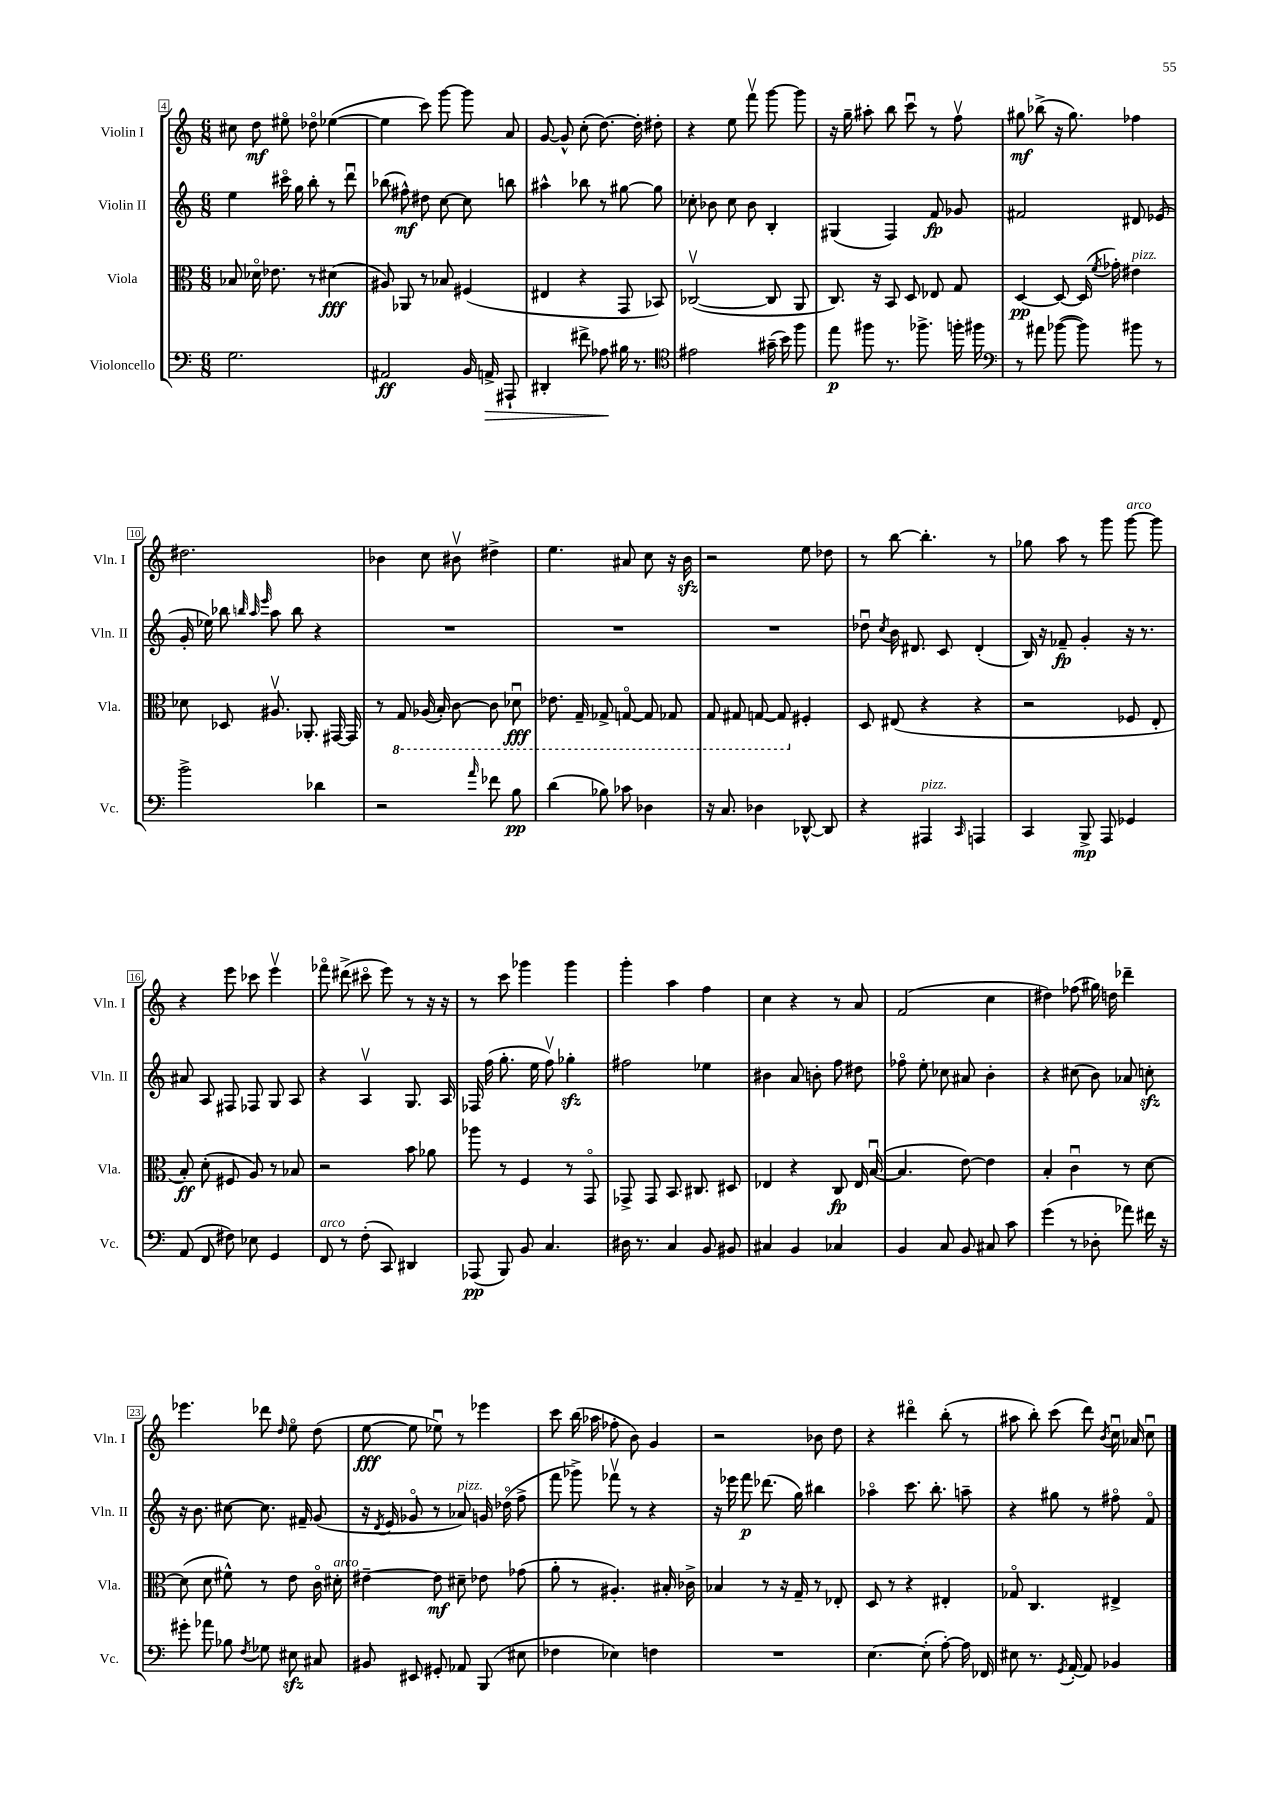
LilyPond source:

<<
\new StaffGroup <<
\new Staff = "s0" \with { instrumentName = "Violin I" shortInstrumentName = "Vln. I" } {
    \clef treble \key c \major \numericTimeSignature \time 6/8
    \autoBeamOff cis''8 d''8\mf eis''8\flageolet des''8\flageolet ees''4~( |
    ees''4 c'''8) g'''8~ g'''8 a'8 |
    g'8~ g'8-^ c''8-.( d''8.~) d''16-. dis''8-. |
    r4 e''8 f'''8\upbow g'''8~ g'''8 |
    r16 g''16-- ais''8-. b''8 c'''8\downbow r8 f''8\upbow |
    gis''8\mf bes''8->( r16 gis''8.) fes''4 |
    dis''2. |
    bes'4 c''8 bis'8\upbow dis''4-> |
    e''4. ais'8 c''8 r16 b'16\sfz |
    r2 e''8 des''8 |
    r8 b''8~ b''4.-. r8 |
    ges''8 a''8 r8 g'''8 g'''8~^\markup { \italic "arco" } g'''8 |
    r4 e'''8 ces'''8 e'''4\upbow |
    fes'''8\flageolet dis'''8->( cis'''8\flageolet e'''8) r8 r16 r16 |
    r8 c'''8 ges'''4 ges'''4 |
    g'''4-. a''4 f''4 |
    c''4 r4 r8 a'8 |
    f'2( c''4 |
    dis''4) fes''8( gis''16) d''16 des'''4-- |
    ees'''4. des'''8 \grace { d''16 } e''8\flageolet d''8( |
    e''8~\fff e''8 ees''8\downbow) r8 ees'''4 |
    c'''8 b''16( aes''16 fes''8-. b'8) g'4 |
    r2 bes'8 d''8 |
    r4 dis'''4\flageolet b''8-.( r8 |
    ais''8 b''8-.) c'''8( d'''8) \acciaccatura { b'8 } c''16\downbow aes'16 c''8\downbow \bar "|." |
}
\new Staff = "s1" \with { instrumentName = "Violin II" shortInstrumentName = "Vln. II" } {
    \clef treble \key c \major \numericTimeSignature \time 6/8
    \autoBeamOff e''4 cis'''16\flageolet g''16 b''8-. r8 d'''8\downbow |
    bes''8( fis''8-^\mf) dis''8 c''8~ c''8 b''8 |
    ais''4-^ bes''8 r8 gis''8~ gis''8 |
    ces''8-. bes'8 ces''8 bes'8 b4-. |
    gis4( f4) f'8\fp ges'8 |
    fis'2 dis'8 ees'8( |
    g'16-. ees''16) bes''8 \grace { b''32 a''32 e'''32 } a''8 b''8 r4 |
    R2. |
    R2. |
    R2. |
    des''8\downbow \acciaccatura { c''8 } b'16 dis'8. c'8 dis'4-.( |
    b16) r16 fes'8--\fp g'4-. r16 r8. |
    ais'8 a8 fis8 fes8 g8 a8 |
    r4 a4\upbow g8. a16 |
    fes16 f''16( g''8.-. e''16 f''8\upbow) ges''4-.\sfz |
    fis''2 ees''4 |
    bis'4 a'8 b'8-. f''8 dis''8 |
    fes''8\flageolet e''8-. ces''8 ais'8 b'4-. |
    r4 cis''8( b'8) aes'8 c''8-.\sfz |
    r16 b'8. cis''8~ cis''8. fis'16-- g'8( |
    r16 \acciaccatura { d'8 } e'16 ges'8\flageolet r8 aes'8^\markup { \italic "pizz." }) g'16 des''16\flageolet( f''8-> |
    f'''8 ges'''8->) fes'''8\upbow r8 r4 |
    r16 ees'''16 f'''8\p des'''8.( g''16) bis''4 |
    aes''4\flageolet c'''8. b''8.-. a''8-- |
    r4 gis''8 r8 fis''8\flageolet f'8\flageolet \bar "|." |
}
\new Staff = "s2" \with { instrumentName = "Viola" shortInstrumentName = "Vla." } {
    \clef alto \key c \major \numericTimeSignature \time 6/8
    \autoBeamOff bes8 des'16\flageolet ees'8. r8 dis'4\fff( |
    ais8) aes,8 r8 bes8 fis4( |
    eis4 r4 g,8 bes,8) |
    ces2~\upbow( ces8 a,8 |
    c8.) r16 b,8 d8 ees8 g8 |
    d4~\pp d8~ d16( \acciaccatura { f'8 } ges'16-.) eis'4^\markup { \italic "pizz." } |
    des'8 des8 ais8.\upbow aes,8.-. gis,16~ gis,16 |
    r8 \ottava #-1 g,8 aes,16( b,16-.) c8~ c8 des8\downbow\fff |
    ees8. g,16-- ges,8-> g,8~\flageolet g,8 ges,8 |
    g,8 gis,8 g,8~ g,8 \ottava #0 fis4-. |
    d8 eis8( r4 r4 |
    r2 fes8 e8-. |
    b8-.\ff) d'8-.( fis8 a8) r8 bes8 |
    r2 b'8 aes'8 |
    aes''8 r8 f4 r8 g,8\flageolet |
    ges,8-> ges,8 b,8. cis8. dis8 |
    ees4 r4 c8\fp ees16 b16~\downbow( |
    b4. e'8~) e'4 |
    b4-. c'4\downbow r8 d'8~ |
    d'8( d'8 fis'8-^) r8 e'8 c'16\flageolet dis'16-.^\markup { \italic "arco" } |
    eis'4~-- eis'8\mf dis'8-- ees'8 ges'8( |
    a'8-. r8 ais4.-.) bis16-. ces'16-> |
    bes4 r8 r16 g16-- r8 ees8-. |
    d8 r8 r4 eis4-. |
    ges8\flageolet c4. eis4-> \bar "|." |
}
\new Staff = "s3" \with { instrumentName = "Violoncello" shortInstrumentName = "Vc." } {
    \clef bass \key c \major \numericTimeSignature \time 6/8
    \autoBeamOff g2. |
    ais,2\ff b,16 a,16->\> ais,,8-! |
    dis,4-. fis'8-> aes8\! bis16 r8. |
    \clef tenor eis'2 gis'16--( b'16) f''8 |
    e''8\p fis''8 r8. fes''8.-> f''16-. fis''16 |
    \clef bass r8 ais'8 bes'8~( bes'8) bis'8 r8 |
    b'2-> des'4 |
    r2 \grace { a'16 } fes'8 b8\pp |
    d'4( bes8) ces'8 des4 |
    r16 c8. des4 des,8~-^ des,8 |
    r4 ais,,4^\markup { \italic "pizz." } \grace { c,16 } a,,4 |
    c,4 b,,8->\mp a,,8 ges,4 |
    a,8( f,8 fis8) ees8 g,4 |
    f,8^\markup { \italic "arco" } r8 f8-.( c,8) dis,4 |
    aes,,8\pp( b,,8) b,8 c4. |
    dis16 r8. c4 b,8 bis,8 |
    cis4 b,4 ces4 |
    b,4 c8 b,8 cis8 c'8 |
    g'4( r8 des8-. aes'8) fis'16 r16 |
    gis'8-. aes'8 bes8 \acciaccatura { f8 } ges8 eis8\sfz cis8 |
    bis,8 eis,8 gis,8-. aes,8 b,,8( eis8 |
    fes4 ees4) f4 |
    R2. |
    e4.~ e8-.( a8~-.) a16 fes,16 |
    eis8 r8. \acciaccatura { g,8 } a,16~-. a,8 bes,4 \bar "|." |
}
>>
>>
\layout { \context { \Score currentBarNumber = #4 \override BarNumber.stencil = #(make-stencil-boxer 0.1 0.3 ly:text-interface::print) } }
